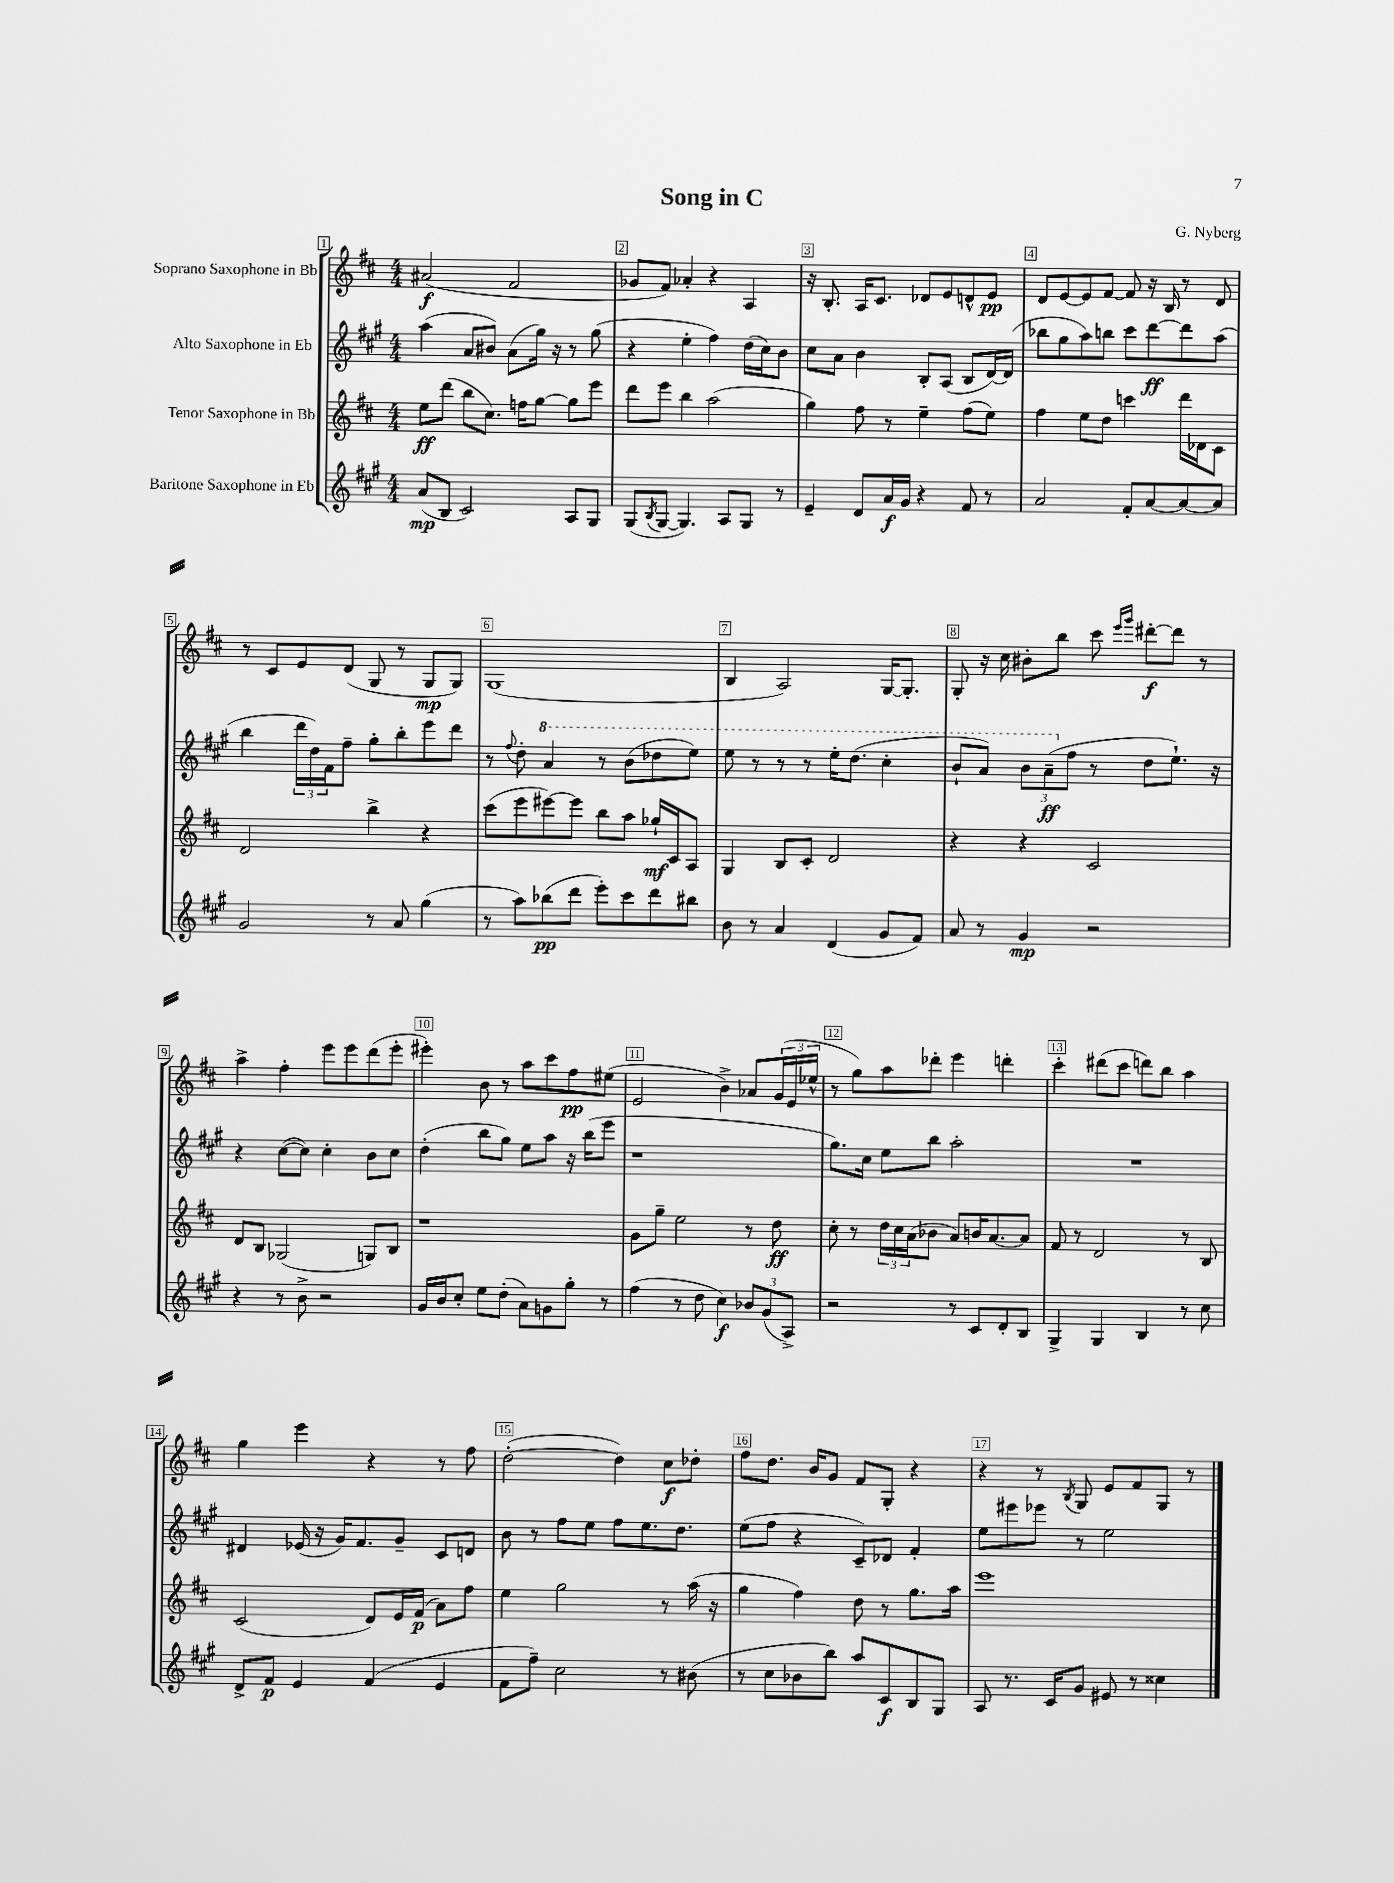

**kern	**dynam	**kern	**dynam	**kern	**dynam	**kern	**dynam
*part4	*part4	*part3	*part3	*part2	*part2	*part1	*part1
*staff4	*staff4	*staff3	*staff3	*staff2	*staff2	*staff1	*staff1
*I"Baritone Saxophone in Eb	*	*I"Tenor Saxophone in Bb	*	*I"Alto Saxophone in Eb	*	*I"Soprano Saxophone in Bb	*
*clefG2	*	*clefG2	*	*clefG2	*	*clefG2	*
*k[f#c#g#]	*	*k[f#c#]	*	*k[f#c#g#]	*	*k[f#c#]	*
*M4/4	*	*M4/4	*	*M4/4	*	*M4/4	*
=1	=1	=1	=1	=1	=1	=1	=1
(8a/L	mp	8ee\L	ff	(4aa\	.	(2a#X/	f
8B/J	.	(8ddd\J	.	.	.	.	.
2c#/)	.	8bb\L	.	8a/L	.	.	.
.	.	8.cc#\J)	.	8b#X/J)	.	.	.
.	.	.	.	(8a\L	.	2f#/	.
.	.	16ffn\KL	.	.	.	.	.
.	.	[8gg\J	.	16gg#\Jk)	.	.	.
.	.	.	.	16r	.	.	.
8A/L	.	8gg\L]	.	8r	.	.	.
8G#/J	.	8eee\J	.	(8gg#\	.	.	.
=2	=2	=2	=2	=2	=2	=2	=2
(8G#/L	.	8ddd\L	.	4r	.	8g-X/L	.
8qB/	.	.	.	.	.	.	.
[8G#/J	.	8eee\J	.	.	.	8f#/J)	.
4.G#/])	.	4bb\	.	4ee'\	.	4a-X'/	.
.	.	(2aa\	.	4ff#\)	.	4r	.
8A/L	.	.	.	.	.	.	.
8G#/J	.	.	.	(16dd\LL	.	4A/	.
.	.	.	.	16cc#\J)	.	.	.
8r	.	.	.	8b\J	.	.	.
=3	=3	=3	=3	=3	=3	=3	=3
4e~/	.	4gg\)	.	8cc#\L	.	16r	.
.	.	.	.	.	.	8.B'/	.
.	.	.	.	8a\J	.	.	.
8d/L	.	8ff#\	.	4b\	.	16A/KL	.
.	.	.	.	.	.	8.c#/J	.
16a/L	f	8r	.	.	.	.	.
16g#/JJ	.	.	.	.	.	.	.
4r	.	4ee~\	.	8B'/L	.	8d-X/L	.
.	.	.	.	(8A/J	.	8e/	.
8f#/	.	(8ff#\L	.	8B/L	.	8dn^^/	.
8r	.	8ee\J)	.	[16d/L)	.	8e/J	pp
.	.	.	.	(16d/JJ]	.	.	.
=4	=4	=4	=4	=4	=4	=4	=4
2a/	.	4ff#\	.	8bb-X\L	.	8d/L	.
.	.	.	.	8gg#\	.	[8e/	.
.	.	8ee\L	.	8aa\)	.	8e/]	.
.	.	8dd\J	.	8bbn\J	.	[8f#/J	.
8f#'/L	.	4cccn\	.	8ccc#\L	.	8f#/]	.
[8a/	.	.	.	[8ddd\	ff	16r	.
.	.	.	.	.	.	16B/	.
8a/_	.	16ddd\LL	.	8ddd\]	.	8r	.
.	.	16d-X\J	.	.	.	.	.
8a/J]	.	8c#\J	.	(8aa\J	.	8d/	.
!!LO:LB:g=z
=5	=5	=5	=5	=5	=5	=5	=5
2g#/	.	2d/	.	4bb\	.	8r	.
.	.	.	.	.	.	8c#/L	.
.	.	.	.	24ddd\LL	.	8e/	.
.	.	.	.	24dd\)	.	.	.
.	.	.	.	24f#\J	.	.	.
.	.	.	.	8ff#~\J	.	(8d/J	.
8r	.	4bb^\	.	8gg#'\L	.	8G/	.
8a/	.	.	.	8bb'\	.	8r	.
(4gg#\	.	4r	.	8eee\	.	8G/L	mp
.	.	.	.	8ddd\J	.	8G/J)	.
=6	=6	=6	=6	=6	=6	=6	=6
8r	.	(8ccc#\L	.	8r	.	(1G	.
.	.	.	.	8qqff#/	.	.	.
8aa\L)	.	8eee\	.	8dd'\	.	.	.
*	*	*	*	*8va	*	*	*
(8bb-X\	pp	[8eee#X\)	.	4aa/	.	.	.
8ddd\J	.	8eee#\J]	.	.	.	.	.
8eee'\L)	.	8bb\L	.	8r	.	.	.
8ccc#\	.	8aa\J	.	(8bb\L	.	.	.
8ddd\	.	16gg-X`/LL	mf	8ddd-X\	.	.	.
.	.	16c#/J	.	.	.	.	.
8bb#X\J	.	8A/J	.	8eee\J)	.	.	.
=7	=7	=7	=7	=7	=7	=7	=7
8b\	.	4G/	.	8eee\	.	4B/	.
8r	.	.	.	8r	.	.	.
4a/	.	8B/L	.	8r	.	2A/)	.
.	.	8c#'/J	.	8r	.	.	.
(4d/	.	2d/	.	16eee'\KL	.	.	.
.	.	.	.	(8.ddd\J	.	.	.
8g#/L	.	.	.	4ccc#'\	.	[16G/KL	.
.	.	.	.	.	.	8.G'/J]	.
8f#/J)	.	.	.	.	.	.	.
=8	=8	=8	=8	=8	=8	=8	=8
8a/	.	4r	.	8bb`/L	.	8G'/	.
8r	.	.	.	8aa/J)	.	16r	.
.	.	.	.	.	.	16cc#\	.
4g#/	mp	4r	.	12bb\L	.	8b#X'\L	.
.	.	.	.	(12aa~\	ff	.	.
.	.	.	.	.	.	8bb\J	.
*	*	*	*	*X8va	*	*	*
.	.	.	.	12ff#\J	.	.	.
2r	.	2c#/	.	8r	.	8ccc#\	.
.	.	.	.	.	.	16qqeee/LL	.
.	.	.	.	.	.	16qqggg/JJ	.
.	.	.	.	8dd\L	.	[8ddd#X'\L	f
.	.	.	.	8.ee`\J)	.	8ddd#\J]	.
.	.	.	.	.	.	8r	.
.	.	.	.	16r	.	.	.
!!LO:LB:g=z
=9	=9	=9	=9	=9	=9	=9	=9
4r	.	8d/L	.	4r	.	4aa^\	.
.	.	8B/J	.	.	.	.	.
8r	.	(2G-X/	.	([8cc#\L	.	4ff#'\	.
8b^\	.	.	.	8cc#\J])	.	.	.
2r	.	.	.	4cc#'\	.	8eee\L	.
.	.	.	.	.	.	8eee\	.
.	.	8Gn/L)	.	8b\L	.	(8ddd\	.
.	.	8B/J	.	8cc#\J	.	8eee'\J	.
=10	=10	=10	=10	=10	=10	=10	=10
16g#/LL	.	1r	.	(4dd'\	.	4eee#X'\)	.
16b/J	.	.	.	.	.	.	.
8cc#'/J	.	.	.	.	.	.	.
8ee\L	.	.	.	8bb\L	.	8b\	.
(8dd'\J	.	.	.	8gg#\J)	.	8r	.
8a\L)	.	.	.	8ee\L	.	8aa\L	.
8gn\	.	.	.	8aa\J	.	8ccc#\	.
8gg#'\J	.	.	.	16r	.	8ff#\	pp
.	.	.	.	(16bb\KL	.	.	.
8r	.	.	.	8eee\J	.	(8ee#X\J	.
=11	=11	=11	=11	=11	=11	=11	=11
(4ff#\	.	8g\L	.	1r	.	2e/	.
.	.	8gg~\J	.	.	.	.	.
8r	.	2ee\	.	.	.	.	.
8dd\	.	.	.	.	.	.	.
4cc#\)	f	.	.	.	.	4b^\)	.
12b-X/L	.	8r	.	.	.	8a-X/L	.
(12g#/	.	.	.	.	.	.	.
.	.	8dd\	ff	.	.	(24g/L	.
12A^/J)	.	.	.	.	.	24e/	.
.	.	.	.	.	.	24ee-X^^/JJ	.
=12	=12	=12	=12	=12	=12	=12	=12
2r	.	8cc#'\	.	8.gg#\L)	.	8r	.
.	.	8r	.	.	.	8gg\L)	.
.	.	.	.	16cc#\Jk	.	.	.
.	.	24dd\LL	.	8ee\L	.	8aa\	.
.	.	24cc#\	.	.	.	.	.
.	.	(24a\J	.	.	.	.	.
.	.	8b-X\J	.	8bb\J	.	8ddd-X'\J	.
8r	.	8a/L)	.	2aa'\	.	4eee\	.
8c#/L	.	16bn/K	.	.	.	.	.
.	.	[8.a/	.	.	.	.	.
8d'/	.	.	.	.	.	4dddn'\	.
8B/J	.	8a/J]	.	.	.	.	.
=13	=13	=13	=13	=13	=13	=13	=13
4G#^/	.	8f#/	.	1r	.	4ccc#'\	.
.	.	8r	.	.	.	.	.
4G#/	.	2d/	.	.	.	(8ddd#X\L	.
.	.	.	.	.	.	8ccc#\J	.
4B/	.	.	.	.	.	8dddn\L)	.
.	.	.	.	.	.	8bb\J	.
8r	.	8r	.	.	.	4aa\	.
8cc#\	.	8B/	.	.	.	.	.
!!LO:LB:g=z
=14	=14	=14	=14	=14	=14	=14	=14
8d^/L	.	(2c#/	.	4d#X/	.	4gg\	.
8f#/J	p	.	.	.	.	.	.
4e/	.	.	.	(16e-X/	.	4eee\	.
.	.	.	.	16r	.	.	.
.	.	.	.	16g#/KL)	.	.	.
.	.	.	.	8.f#/	.	.	.
(4f#/	.	8d/L)	.	.	.	4r	.
.	.	16e/L	.	8g#~/J	.	.	.
.	.	(16f#/JJ	p	.	.	.	.
4e/	.	8a\L)	.	8c#/L	.	8r	.
.	.	8ff#\J	.	8dn/J	.	8ff#\	.
=15	=15	=15	=15	=15	=15	=15	=15
8f#\L	.	4ee\	.	8b\	.	([2dd'\	.
8ff#~\J)	.	.	.	8r	.	.	.
2cc#\	.	2gg\	.	8ff#\L	.	.	.
.	.	.	.	8ee\J	.	.	.
.	.	.	.	8ff#\L	.	4dd\])	.
.	.	.	.	8.ee\	.	.	.
8r	.	8r	.	.	.	8cc#\L	f
.	.	.	.	8.dd\J	.	.	.
(8b#X\	.	(16aa\	.	.	.	8dd-X'\J	.
.	.	16r	.	.	.	.	.
=16	=16	=16	=16	=16	=16	=16	=16
8r	.	4gg\	.	(8ee\L	.	8ff#\L	.
8cc#\L	.	.	.	8ff#\J	.	8.dd\J	.
8b-X\	.	4ff#\)	.	4r	.	.	.
.	.	.	.	.	.	16b/KL	.
8bb\J)	.	.	.	.	.	8g/J	.
8aa/L	.	8dd\	.	8c#~/L)	.	8f#/L	.
8c#/	f	8r	.	8d-X/J	.	8G'/J	.
8B/	.	8.gg\L	.	4f#'/	.	4r	.
8G#/J	.	.	.	.	.	.	.
.	.	16aa\Jk	.	.	.	.	.
=17	=17	=17	=17	=17	=17	=17	=17
8A/	.	1eee	.	8ee\L	.	4r	.
8.r	.	.	.	8eee#X\	.	.	.
.	.	.	.	8eee-X\J	.	8r	.
16c#/KL	.	.	.	.	.	.	.
.	.	.	.	.	.	8qB/	.
8g#/J	.	.	.	8r	.	8G/	.
8e#X/	.	.	.	2ee\	.	8e/L	.
8r	.	.	.	.	.	8f#/	.
4cc##X\	.	.	.	.	.	8G/J	.
.	.	.	.	.	.	8r	.
==	==	==	==	==	==	==	==
*-	*-	*-	*-	*-	*-	*-	*-
